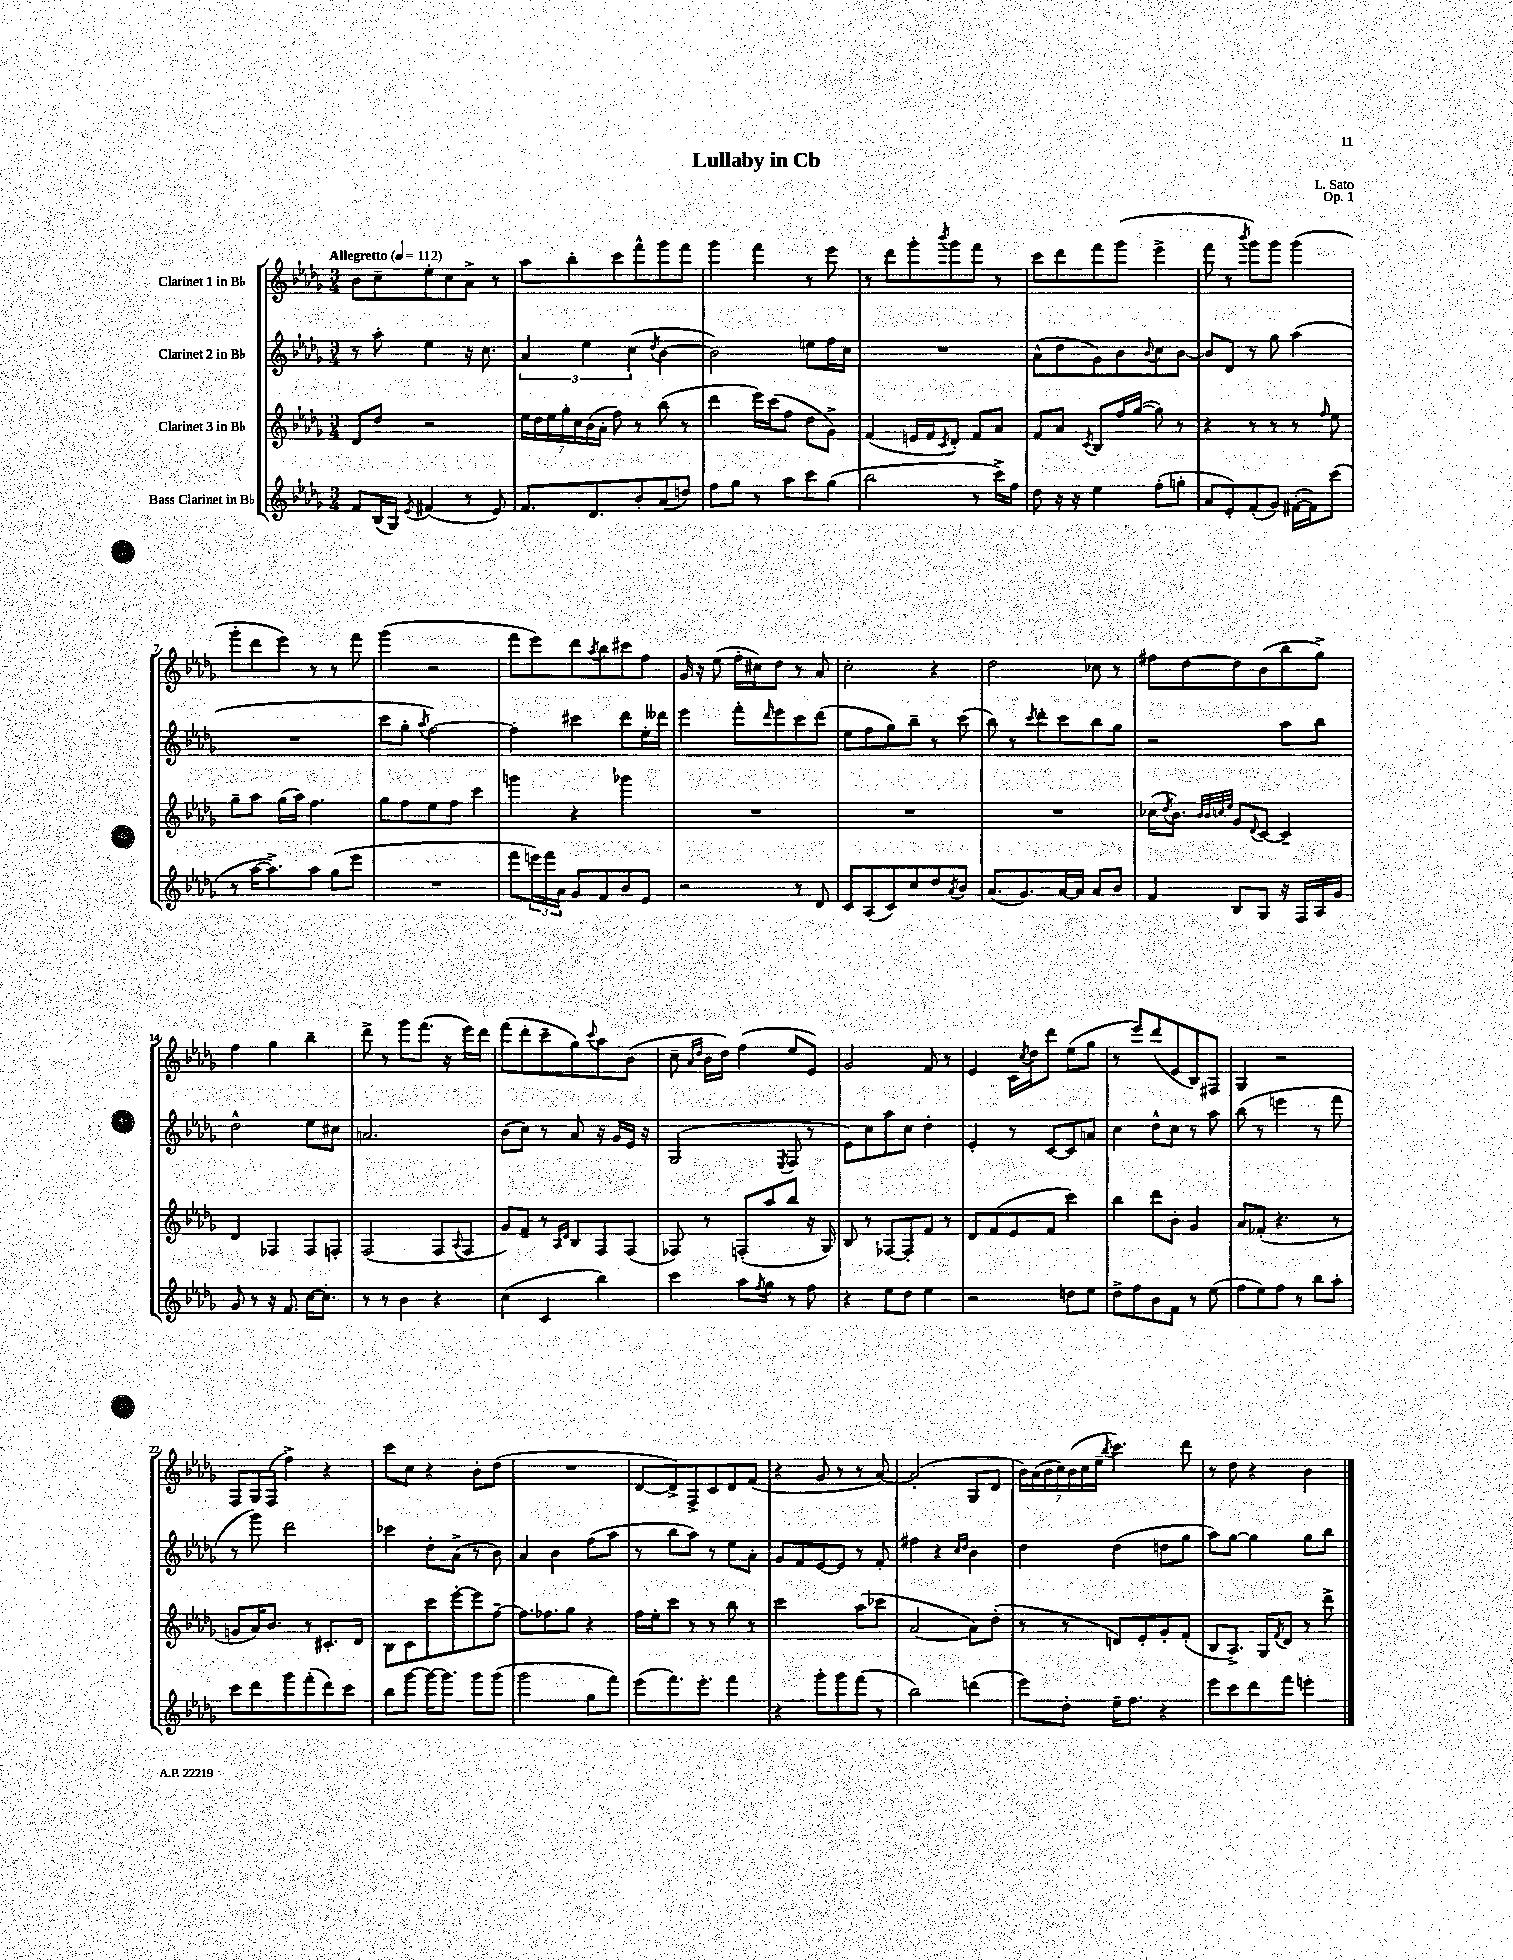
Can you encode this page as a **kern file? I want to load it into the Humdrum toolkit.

**kern	**kern	**kern	**kern
*part4	*part3	*part2	*part1
*staff4	*staff3	*staff2	*staff1
*I"Bass Clarinet in B♭	*I"Clarinet 3 in B♭	*I"Clarinet 2 in B♭	*I"Clarinet 1 in B♭
*clefG2	*clefG2	*clefG2	*clefG2
*k[b-e-a-d-g-]	*k[b-e-a-d-g-]	*k[b-e-a-d-g-]	*k[b-e-a-d-g-]
*M3/4	*M3/4	*M3/4	*M3/4
*MM112	*MM112	*MM112	*MM112
=1	=1	=1	=1
!	!	!	!LO:TX:a:B:t=Allegretto
8f/L	8d-/L	8r	8b-\L
(16B-/L	8dd-/J	8aa-'\	8cc~\
16G-/JJ)	.	.	.
8qe-/	.	.	.
(4f#X/	2r	4ee-\	8ee-'\
.	.	.	8cc\
8r	.	16r	8a-^\J
.	.	8.cc\	.
8e-/)	.	.	8r
=2	=2	=2	=2
8.f/L	28ee-\LL	6a-/	8aa-\L
.	28dd-\	.	.
.	28ee-\	.	.
.	28gg-'\	.	.
.	.	.	8bb-'\
.	28cc\	.	.
.	.	6ee-\	.
.	(28b-\	.	.
8.d-/	.	.	.
.	28a-'\JJ	.	.
.	8ff\)	.	8ccc\
.	.	(6cc\	.
8b-'/	8r	.	8fff^^\
.	.	8qdd-/	.
(8a-/	(8bb-\	[4b-\	8ggg-\
8ddn/J)	8r	.	8fff\J
=3	=3	=3	=3
8ff\L	4ddd-\	2b-\])	4ggg-\
8gg-\J	.	.	.
8r	16eee-\LL)	.	4fff\
.	(16ccc\J	.	.
8aa-\L	8ff\J	.	.
8ccc\	8dd-\L	8een\L	8r
(8gg-\J	8g-^\J)	16ff\L	8eee-\
.	.	16cc\JJ	.
=4	=4	=4	=4
2bb-\	(4f/	2.r	8r
.	.	.	8ddd-\L
.	16en/LL	.	8ggg-'\
.	16f/J	.	.
.	8qc/	.	8qbbb-/
.	8d-'/J)	.	8ggg-\
8r	8f/L	.	8fff\J
16ccc^\LL)	8a-/J	.	8r
16ff\JJ	.	.	.
=5	=5	=5	=5
8dd-\	8f/L	(8a-^^\L	8ccc\L
16r	8a-/J	8dd-\	8ddd-\
16r	.	.	.
.	8qc/	.	.
4ee-\	8B-/L	8g-\)	8fff\
.	16ff/L	8b-\	(8ggg-\J
.	([16gg-/JJ	.	.
.	.	8qqb-/	.
(8ff'\L	8gg-\])	8cc\	4eee-^\
8ggn'\J	8r	[8b-\J	.
=6	=6	=6	=6
8a-/L	4r	8b-/L]	8fff\
8e-'/)	.	8d-/J	8r
.	.	.	8qbbb-/
(8f'/	8r	8r	8ggg-\L)
8g-/J)	8r	8gg-\	8ggg-\J
([16f#X'\LL	8r	(4aa-\	(4ggg-\
16f#\J])	.	.	.
.	16qqff/	.	.
(8ccc\J	8ee-\	.	.
!!LO:LB:g=z
=7	=7	=7	=7
8r	8gg-~\L	2.r	8ggg-'\L
[16aa-\KL	8aa-\J	.	8ddd-\
8.aa-^\])	.	.	.
.	(16gg-\LL	.	8eee-\J)
.	16aa-\JJ)	.	.
8aa-\J	4.ff\	.	8r
(8gg-\L	.	.	8r
8eee-\J	.	.	8fff\
=8	=8	=8	=8
2.r	8gg-\L	8ccc\L	(4ggg-\
.	8ff\	8gg-'\J	.
.	.	8qaa-/	.
.	8ee-\	[2ff\)	2r
.	8ff\J	.	.
.	4ccc\	.	.
=9	=9	=9	=9
8fff\L	4gggn\	4ff'\]	8fff\L
24eeen\L)	.	.	8eee-\)
24fff\	.	.	.
24a-\JJ	.	.	.
8g-/L	4r	4ccc#X\	8ddd-\
.	.	.	8qaa-/
8f/	.	.	8bb-\
8b-/	4ggg-X\	8ddd-\L	8ccc#X\
8e-/J	.	16ee-'\L	8ff\J
.	.	16ddd--X\JJ	.
=10	=10	=10	=10
2r	2.r	4eee-\	16g-/
.	.	.	16r
.	.	.	(8ee-\
.	.	8fff'\L	16ff'\LL
.	.	.	16cc#X\J)
.	.	16qqddd-/	.
.	.	8eee-\	8dd-\J
8r	.	8ccc\	8r
8d-/	.	(8ddd-\J	8a-/
=11	=11	=11	=11
8c/L	2.r	8ee-\L	2cc'\
(8A-/	.	8ff\	.
8c/)	.	8gg-\)	.
8cc/	.	8bb-~\J	.
8dd-/	.	8r	4r
8qa-/	.	.	.
8b-/J	.	(8ccc\	.
=12	=12	=12	=12
(8.a-/L	2.r	8bb-\)	2dd-\
.	.	8r	.
8.g-/)	.	.	.
.	.	8qccc/	.
.	.	8ddd-'\L	.
[16a-/L	.	8ccc\	.
16a-/JJ]	.	.	.
8a-/L	.	8bb-\	8cc-X\
8b-/J	.	8gg-\J	8r
=13	=13	=13	=13
4f/	(16cc-X\KL	2r	8ff#X\L
.	8qdd-/	.	.
.	8.b-\J)	.	.
.	.	.	[8dd-\
.	32qqb-/LLL	.	.
.	32qqb-/	.	.
.	32qqccn/	.	.
.	32qqee-/JJJ	.	.
8B-/L	8g-/L	.	8dd-\]
.	8qqd-/	.	.
8G-/J	[8c/J	.	(8b-\
16r	4c~/]	8aa-\L	8bb-\
16F/LL	.	.	.
16A-/	.	8bb-\J	8gg-^\J)
16g-/JJ	.	.	.
!!LO:LB:g=z
=14	=14	=14	=14
8g-/	4d-/	2dd-^^\	4ff\
8r	.	.	.
16r	4F-X/	.	4gg-\
8.f/	.	.	.
[16cc\KL	8F-/L	8ee-\L	4bb-~\
8.cc'\J]	.	.	.
.	8Fn'/J	8cc#X\J	.
=15	=15	=15	=15
8r	(2F/	2.an/	8ddd-^\
8r	.	.	8r
4b-\	.	.	8ggg-\L
.	.	.	(8.fff\J
4r	8F/L	.	.
.	.	.	16r
.	8qqA-/	.	.
.	8F/J	.	16eee-\LL)
.	.	.	16ddd-\JJ
=16	=16	=16	=16
(4cc\	8g-/L)	(8b-\L	(8fff\L
.	8f~/J	8cc\J)	8ddd-'\
4c/	8r	8r	8ccc~\
.	16qqA-/LL	.	.
.	16qqd-/JJ	.	.
.	8B-/L	8a-/	8gg-\)
.	.	.	8qqccc/
4bb-\)	8F/	16r	8aa-\
.	.	16g-/LL	.
.	(8F/J	16e-/JJ	(8b-\J
.	.	16r	.
=17	=17	=17	=17
4ccc\	8F-X/)	(2G-/	8cc~\
.	.	.	16qqa-/LL
.	.	.	16qqdd-/JJ
.	8r	.	16b-\LL
.	.	.	16dd-\JJ)
8aa-\L	(8Fn'/L	.	(4ff\
8qff/	.	.	.
8gg-\J	8aa-/	.	.
.	.	8qE-/	.
8r	8bb-/J	8F/	8ee-/L
8ff\	16r	8r	8e-/J)
.	16G-/)	.	.
=18	=18	=18	=18
4r	8B-/	8e-\L)	2g-/
.	8r	8cc\	.
8ee-\L	[8F-X/L	8aa-\	.
8dd-\J	8F-'/]	8cc\J	.
4ee-\	8f/J	4dd-'\	8f/
.	8r	.	8r
=19	=19	=19	=19
2r	8d-/L	4e-'/	4e-/
.	(8f/	.	.
.	8e-/	8r	16c\LL
.	.	.	8qcc/
.	.	.	16dd-\J
.	8f/J	[8c/L	8ddd-\J
8ddn\L	4ccc\)	8c/]	(8ee-\L
8ee-\J	.	8an/J	8gg-\J
=20	=20	=20	=20
8dd-^\L	4bb-\	4cc\	8r
8ff\	.	.	8eee-/L)
8b-\	8ddd-\L	8dd-^^\L	(8ddd-/
8f\J	8b-'\J	8cc\J	8e-/
8r	4g-/	8r	8B-/)
(8ee-\	.	8aa-\	8F#X/J
=21	=21	=21	=21
8ff\L	8a-/L	(8bb-\	4G-/
8ee-\)	(8f-X'/J	8r	.
8ff\J	4.r	4eeen\	2r
8r	.	.	.
8bb-\L	.	8r	.
8aa-'\J	8r	8fff\	.
!!LO:LB:g=z
=22	=22	=22	=22
8ccc\L	8gn/L	8r	8F/L
8ddd-\	16a-/K)	8ggg-\)	16G-/L
.	8.b-/J	.	(16F/JJ
8ggg-\	.	2ddd-\	4ff^\)
(8fff'\	8r	.	.
8ddd-\)	8.c#X'/L	.	4r
8ccc\J	.	.	.
.	16d-/Jk	.	.
=23	=23	=23	=23
8bb-\L	8B-\L	4ccc-X\	8ccc\L
[8ggg-\J	8c\	.	8cc\J
16ggg-\KL_	8ccc\	8dd-'\L	4r
8.ggg-\J]	.	.	.
.	[8eee-'\	(8a-^\J	.
8ggg-\L	8eee-\]	8r	8b-'\L
(8ggg-\J	[8ff~\J	8b-\)	(8dd-\J
=24	=24	=24	=24
2ggg-\	8.ff\L]	4a-/	2.r
.	8.ff-X\	.	.
.	.	4b-\	.
.	8gg-\J	.	.
8gg-\L	4r	(8ff\L	.
8fff\J)	.	8aa-\J	.
=25	=25	=25	=25
(8eee-\L	16ff\LL	8r	[8d-/L
.	16ee-'\J	.	.
8.fff\)	8ccc\J	8bb-\L	8d-^/])
.	8r	8aa-\J)	8F^/
8.eee-'\J	.	.	.
.	8r	8r	8c/
4fff\	8bb-\	8ee-\L	8d-/
.	8r	8a-'\J	(8f/J
=26	=26	=26	=26
4r	2ccc\	8g-/L	4r
.	.	8f/	.
8ggg-'\L	.	[8e-/	8g-/
8ggg-\	.	8e-/J]	8r
(8fff\J	(8aa-\L	8r	8r
8r	8ccc-X\J	8f'/	[8a-/)
=27	=27	=27	=27
2bb-\)	[2a-/	4ff#X\	(2a-'/]
.	.	4r	.
.	.	16qqcc/LL	.
.	.	16qqdd-/JJ	.
(4dddn\	8a-\L])	4b-\	8G-/L
.	(8dd-'\J	.	8d-/J
=28	=28	=28	=28
8eee-\L)	8r	4dd-\	28b-\LL)
.	.	.	(28a-\
.	.	.	28b-\
.	.	.	28cc\)
8dd-'\J	8r	.	.
.	.	.	(28b-\
.	.	.	28cc\
.	.	.	28ee-~\JJ
.	.	.	8qbb-/
16ee-~\KL	8dn/L)	(4dd-\	4.ccc\)
8.ff\J	.	.	.
.	8e-'/	.	.
4r	8g-'/	8ddn\L	.
.	(8f'/J	8gg-\J	8ddd-\
=29	=29	=29	=29
8eee-\L	8B-/L	8aa-\L)	8r
8ccc\	8.A-^/J)	[8gg-\J	8dd-\
8ddd-\	.	4gg-\]	4r
.	16G-/KL	.	.
.	8qf/	.	.
8fff\J	8d-/J	.	.
4eeen'\	8r	8gg-\L	4b-\
.	8ddd-^\	8bb-\J	.
==	==	==	==
*-	*-	*-	*-
